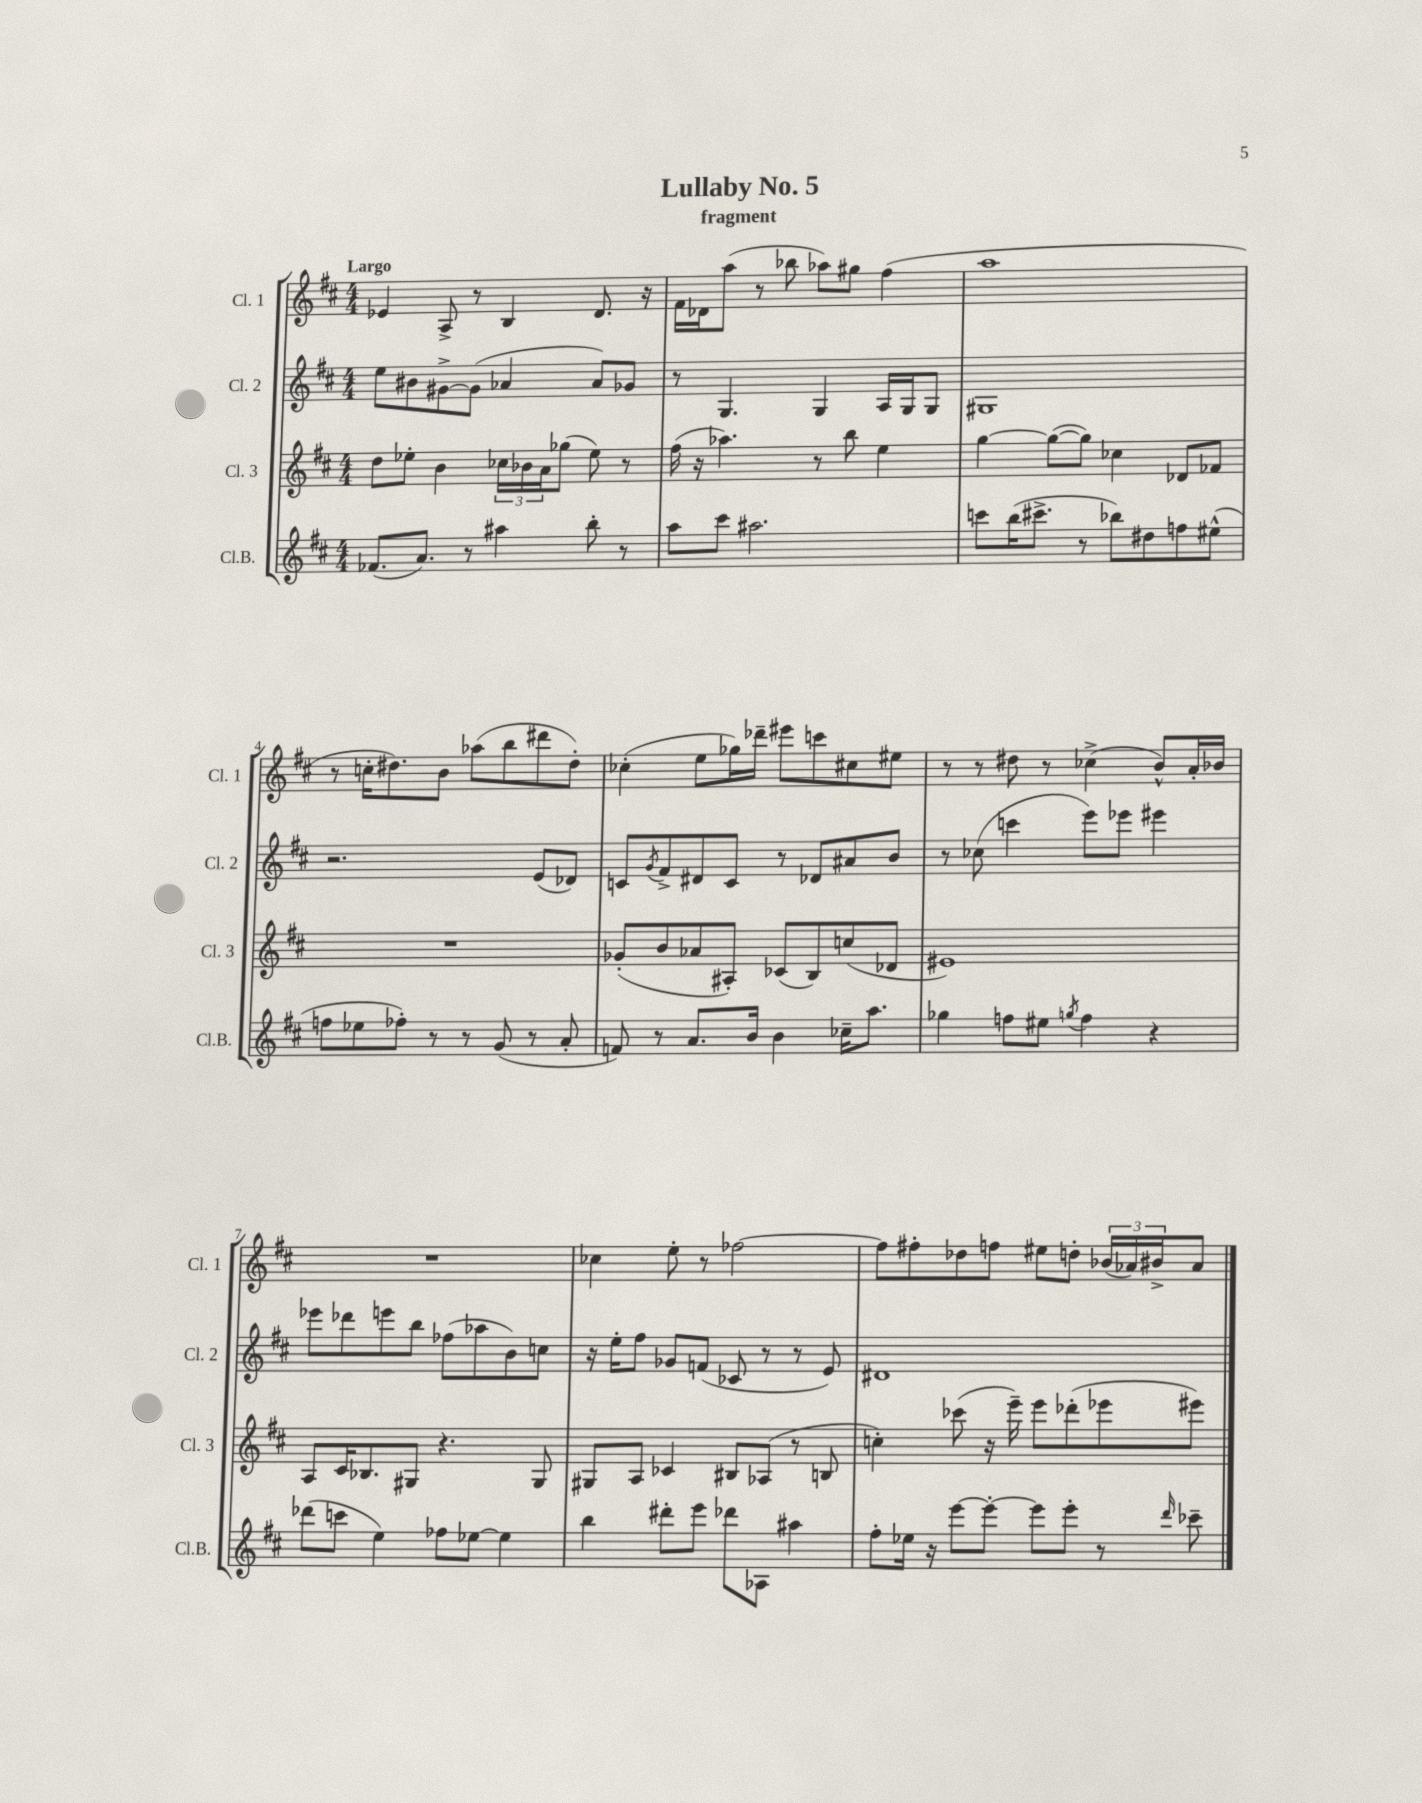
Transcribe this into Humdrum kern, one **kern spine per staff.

**kern	**kern	**kern	**kern
*staff4	*staff3	*staff2	*staff1
*clefG2	*clefG2	*clefG2	*clefG2
*k[f#c#]	*k[f#c#]	*k[f#c#]	*k[f#c#]
*M4/4	*M4/4	*M4/4	*M4/4
(8.f-	8dd	8ee	4e-
.	8ee-'	8b#	.
8.a)	.	.	.
.	4b	[8g#^	8A^
8r	.	(8g#]	8r
4aa#	24cc-	4a-	4B
.	24b-	.	.
.	24a	.	.
.	(8gg-	.	.
8bb'	8ee-)	8a-)	8.d
8r	8r	8g-	.
.	.	.	16r
=	=	=	=
8aa	(16ff#	8r	16f#
.	16r	.	16d-
8ccc#	4.aa-)	4.G	(8aa
2.aa#	.	.	8r
.	.	.	8bb-
.	8r	4G	8aa-)
.	8bb	.	8gg#
.	4ee	16A	(4ff#
.	.	16G	.
.	.	8G	.
=	=	=	=
8ccc	[4gg	1G#	1aa
(16bb	.	.	.
8.ccc#^	.	.	.
.	(8gg_	.	.
8r	8gg])	.	.
8bb-)	4cc-	.	.
8dd#	.	.	.
8ff	8d-	.	.
(8ee#^^	8f-	.	.
=	=	=	=
8ff	1r	2.r	8r
8ee-	.	.	16cc'
.	.	.	8.dd#)
8ff-')	.	.	.
8r	.	.	8b
8r	.	.	(8aa-
(8g	.	.	8bb
8r	.	(8e	8ddd#
8a'	.	8d-)	8dd#')
=	=	=	=
8f)	(8g-'	8c	(4cc-'
.	.	8qg	.
8r	8b	8f#^	.
8.a	8a-	8d#	8ee
.	8A#')	8c	16gg-)
16b	.	.	16ddd-~
4b	(8c-	8r	8eee#
.	8B)	8d-	8ccc
16cc-~	(8cc	8a#	8cc#
8.aa	.	.	.
.	8d-	8b	8ee#
=	=	=	=
4gg-	1e#)	8r	8r
.	.	(8cc-	8r
8ff	.	4ccc	8dd#
8ee#	.	.	8r
8qgg	.	.	.
4ff	.	8eee)	(4cc-^
.	.	8eee-	.
4r	.	4eee#	8b^^)
.	.	.	16a'
.	.	.	16b-
=	=	=	=
(8ddd-	8A	8eee-	1r
8ccc	16c#	8ddd-	.
.	8.B-	.	.
4ee)	.	8eee	.
.	8G#	8bb	.
8ff-	4.r	(8ff-	.
[8ee-	.	8aa-	.
4ee-]	.	8b)	.
.	8G#	8cc	.
=	=	=	=
4bb	8G#	16r	4cc-
.	.	16ee'	.
.	8A	8ff#	.
8ddd#'	4c-	8g-	8ee'
8eee	.	(8f	8r
8ddd-	8B#	8c-	[2ff-
8A-	(8A-	8r	.
4aa#	8r	8r	.
.	8B	8e)	.
=	=	=	=
8ff#'	4cc')	1d#	8ff-]
16ee-	.	.	8ff#'
16r	.	.	.
[8eee	(8ccc-	.	8dd-
8eee'_	16r	.	8ff
.	16eee~)	.	.
8eee]	8eee	.	8ee#
8eee'	(8ddd-'	.	8dd'
8r	8eee-	.	(24b-
.	.	.	24a-)
.	.	.	24b#^
16qqddd	.	.	.
8ccc-~	8eee#)	.	8a-
==	==	==	==
*-	*-	*-	*-
